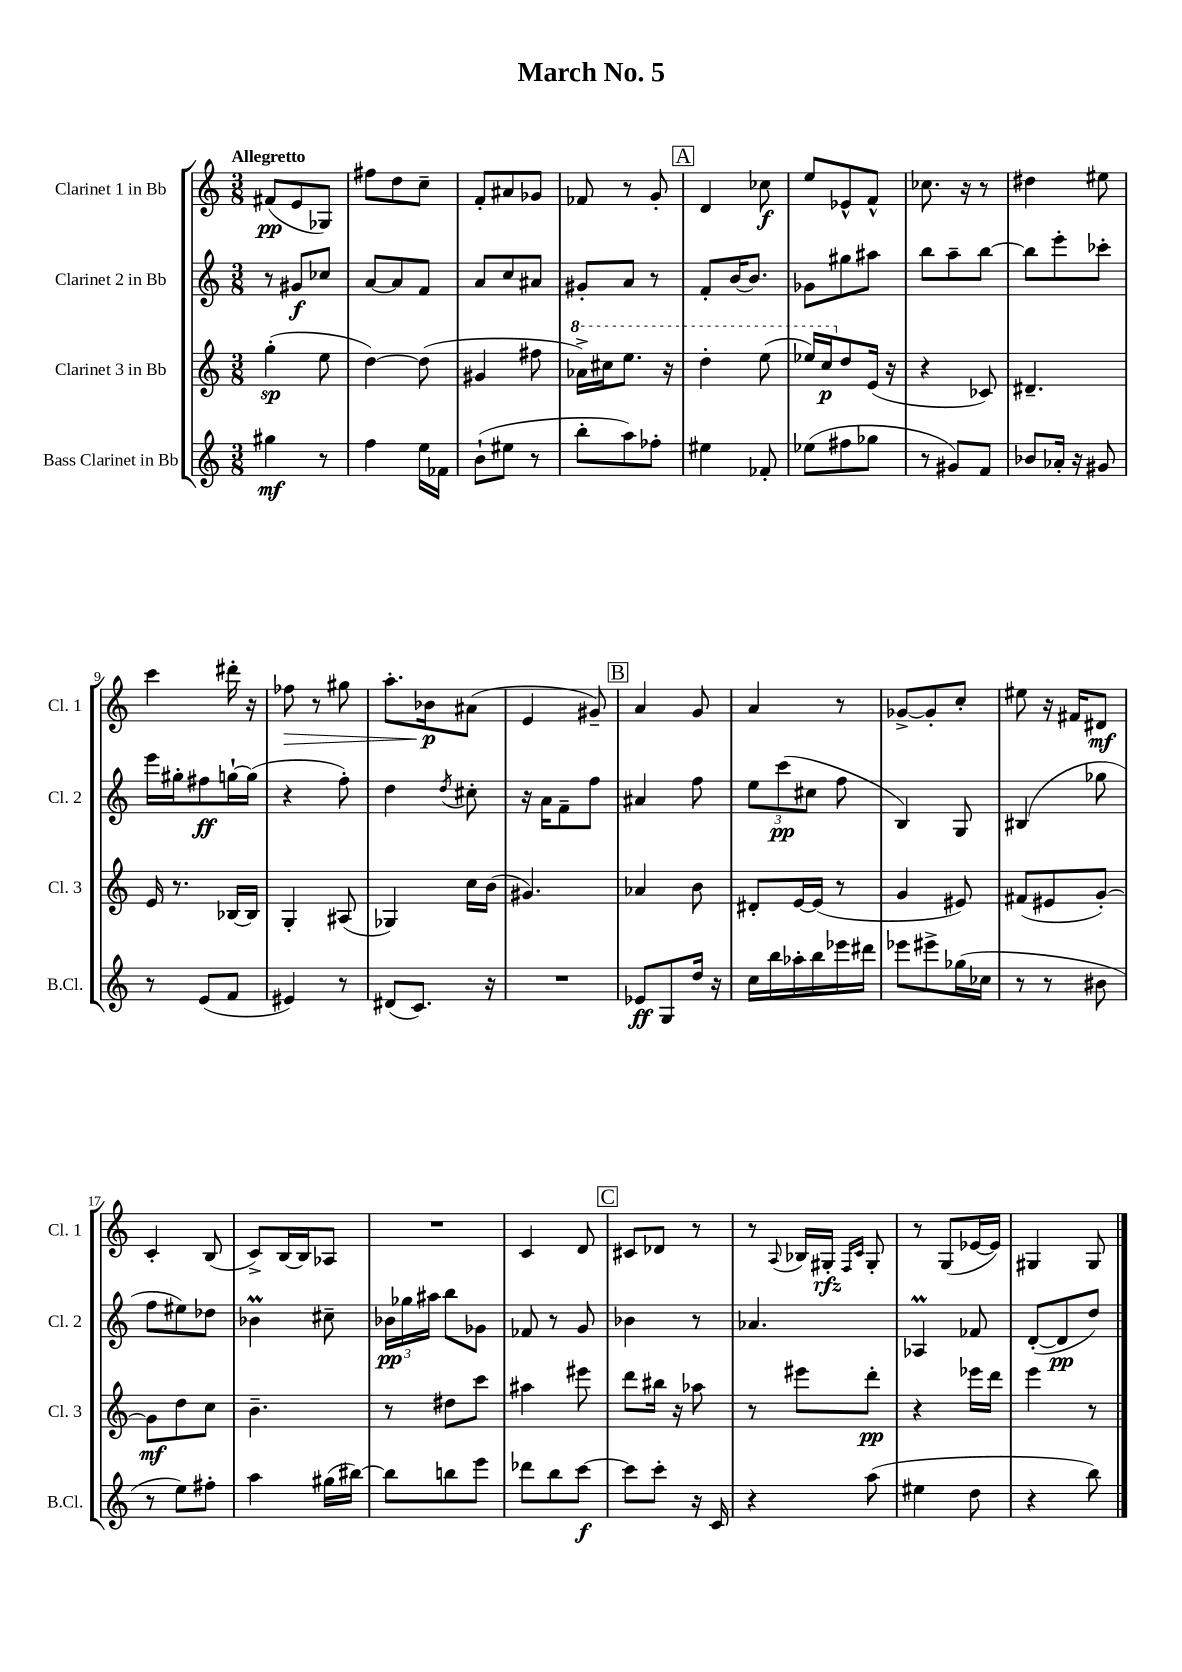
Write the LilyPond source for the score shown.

\header { title = "March No. 5" }
<<
\new StaffGroup <<
\new Staff = "s0" \with { instrumentName = "Clarinet 1 in Bb" shortInstrumentName = "Cl. 1" } {
    \clef treble \key c \major \numericTimeSignature \time 3/8 \tempo "Allegretto"
    \autoBeamOff fis'8[\pp( e'8 ges8]) |
    fis''8[ d''8 c''8]-- |
    f'8[-. ais'8 ges'8] |
    fes'8 r8 g'8-. |
    \mark \markup { \box "A" } d'4 ces''8\f |
    e''8[ ees'8-^ f'8]-^ |
    ces''8. r16 r8 |
    dis''4 eis''8 |
    c'''4 dis'''16-. r16 |
    fes''8\> r8 gis''8 |
    a''8.[-. bes'16\p\! ais'8]( |
    e'4 gis'8--) |
    \mark \markup { \box "B" } a'4 g'8 |
    a'4 r8 |
    ges'8[~-> ges'8-. c''8]-. |
    eis''8 r16 fis'16[ dis'8]\mf |
    c'4-. b8( |
    c'8[->) b16~ b16 aes8] |
    R4. |
    c'4 d'8 |
    \mark \markup { \box "C" } cis'8[ des'8] r8 |
    r8 \appoggiatura { a8 } bes16[ gis16]-.\rfz \grace { f16[ c'16] } gis8-. |
    r8 g8[( ees'16~ ees'16]) |
    gis4 gis8 \bar "|." |
}
\new Staff = "s1" \with { instrumentName = "Clarinet 2 in Bb" shortInstrumentName = "Cl. 2" } {
    \clef treble \key c \major \numericTimeSignature \time 3/8
    \autoBeamOff r8 gis'8[\f ces''8] |
    a'8[~ a'8 f'8] |
    a'8[ c''8 ais'8] |
    gis'8[-. a'8] r8 |
    \mark \markup { \box "A" } f'8[-. b'16~ b'8.] |
    ges'8[ gis''8 ais''8] |
    b''8[ a''8-- b''8]~ |
    b''8[ e'''8-. ces'''8]-. |
    e'''16[ gis''16-. fis''8\ff g''16~-! g''16]( |
    r4 f''8-.) |
    d''4 \acciaccatura { d''8 } cis''8-. |
    r16 a'16[ f'8-- f''8] |
    \mark \markup { \box "B" } ais'4 f''8 |
    \tuplet 3/2 { e''8[ c'''8\pp( cis''8] } f''8 |
    b4) g8 |
    bis4( ges''8 |
    f''8[ eis''8) des''8] |
    bes'4\prall cis''8-- |
    \tuplet 3/2 { bes'16[\pp ges''16 ais''16] } b''8[ ges'8] |
    fes'8 r8 g'8 |
    \mark \markup { \box "C" } bes'4 r8 |
    aes'4. |
    aes4\prall fes'8 |
    d'8[~-.( d'8\pp d''8]) \bar "|." |
}
\new Staff = "s2" \with { instrumentName = "Clarinet 3 in Bb" shortInstrumentName = "Cl. 3" } {
    \clef treble \key c \major \numericTimeSignature \time 3/8
    \autoBeamOff g''4-.\sp( e''8 |
    d''4~) d''8( |
    gis'4 fis''8 |
    \ottava #1 aes''16[->) cis'''16 e'''8.] r16 |
    \mark \markup { \box "A" } d'''4-. e'''8( |
    ees'''16[) c'''16\p \ottava #0 d''8 e'16]( r16 |
    r4 ces'8) |
    dis'4.-- |
    e'16 r8. bes16[~ bes16] |
    g4-. ais8( |
    ges4) c''16[ b'16]( |
    gis'4.) |
    \mark \markup { \box "B" } aes'4 b'8 |
    dis'8[-. e'16~ e'16]( r8 |
    g'4 eis'8) |
    fis'8[( eis'8 g'8]~-.) |
    g'8[\mf d''8 c''8] |
    b'4.-- |
    r8 dis''8[ c'''8] |
    ais''4 eis'''8 |
    \mark \markup { \box "C" } d'''8[ bis''16] r16 aes''8 |
    r8 eis'''8[ d'''8]-.\pp |
    r4 ees'''16[ d'''16] |
    e'''4 r8 \bar "|." |
}
\new Staff = "s3" \with { instrumentName = "Bass Clarinet in Bb" shortInstrumentName = "B.Cl." } {
    \clef treble \key c \major \numericTimeSignature \time 3/8
    \autoBeamOff gis''4\mf r8 |
    f''4 e''16[ fes'16] |
    b'8[-!( eis''8] r8 |
    b''8[-. a''8) fes''8]-. |
    \mark \markup { \box "A" } eis''4 fes'8-. |
    ees''8[( fis''8 ges''8] |
    r8 gis'8[) f'8] |
    bes'8[ aes'16]-. r16 gis'8 |
    r8 e'8[( f'8] |
    eis'4) r8 |
    dis'8[( c'8.]) r16 |
    R4. |
    \mark \markup { \box "B" } ees'8[\ff g8 d''16] r16 |
    c''16[ b''16 aes''16-. b''16 ees'''16 dis'''16] |
    ees'''8[ eis'''8-> ges''16( ces''16] |
    r8 r8 bis'8 |
    r8 e''8[) fis''8]-. |
    a''4 gis''16[( bis''16]~) |
    bis''8[ b''8 e'''8] |
    des'''8[ b''8 c'''8]~\f |
    \mark \markup { \box "C" } c'''8[ c'''8]-. r16 c'16 |
    r4 a''8( |
    eis''4 d''8 |
    r4 b''8) \bar "|." |
}
>>
>>
